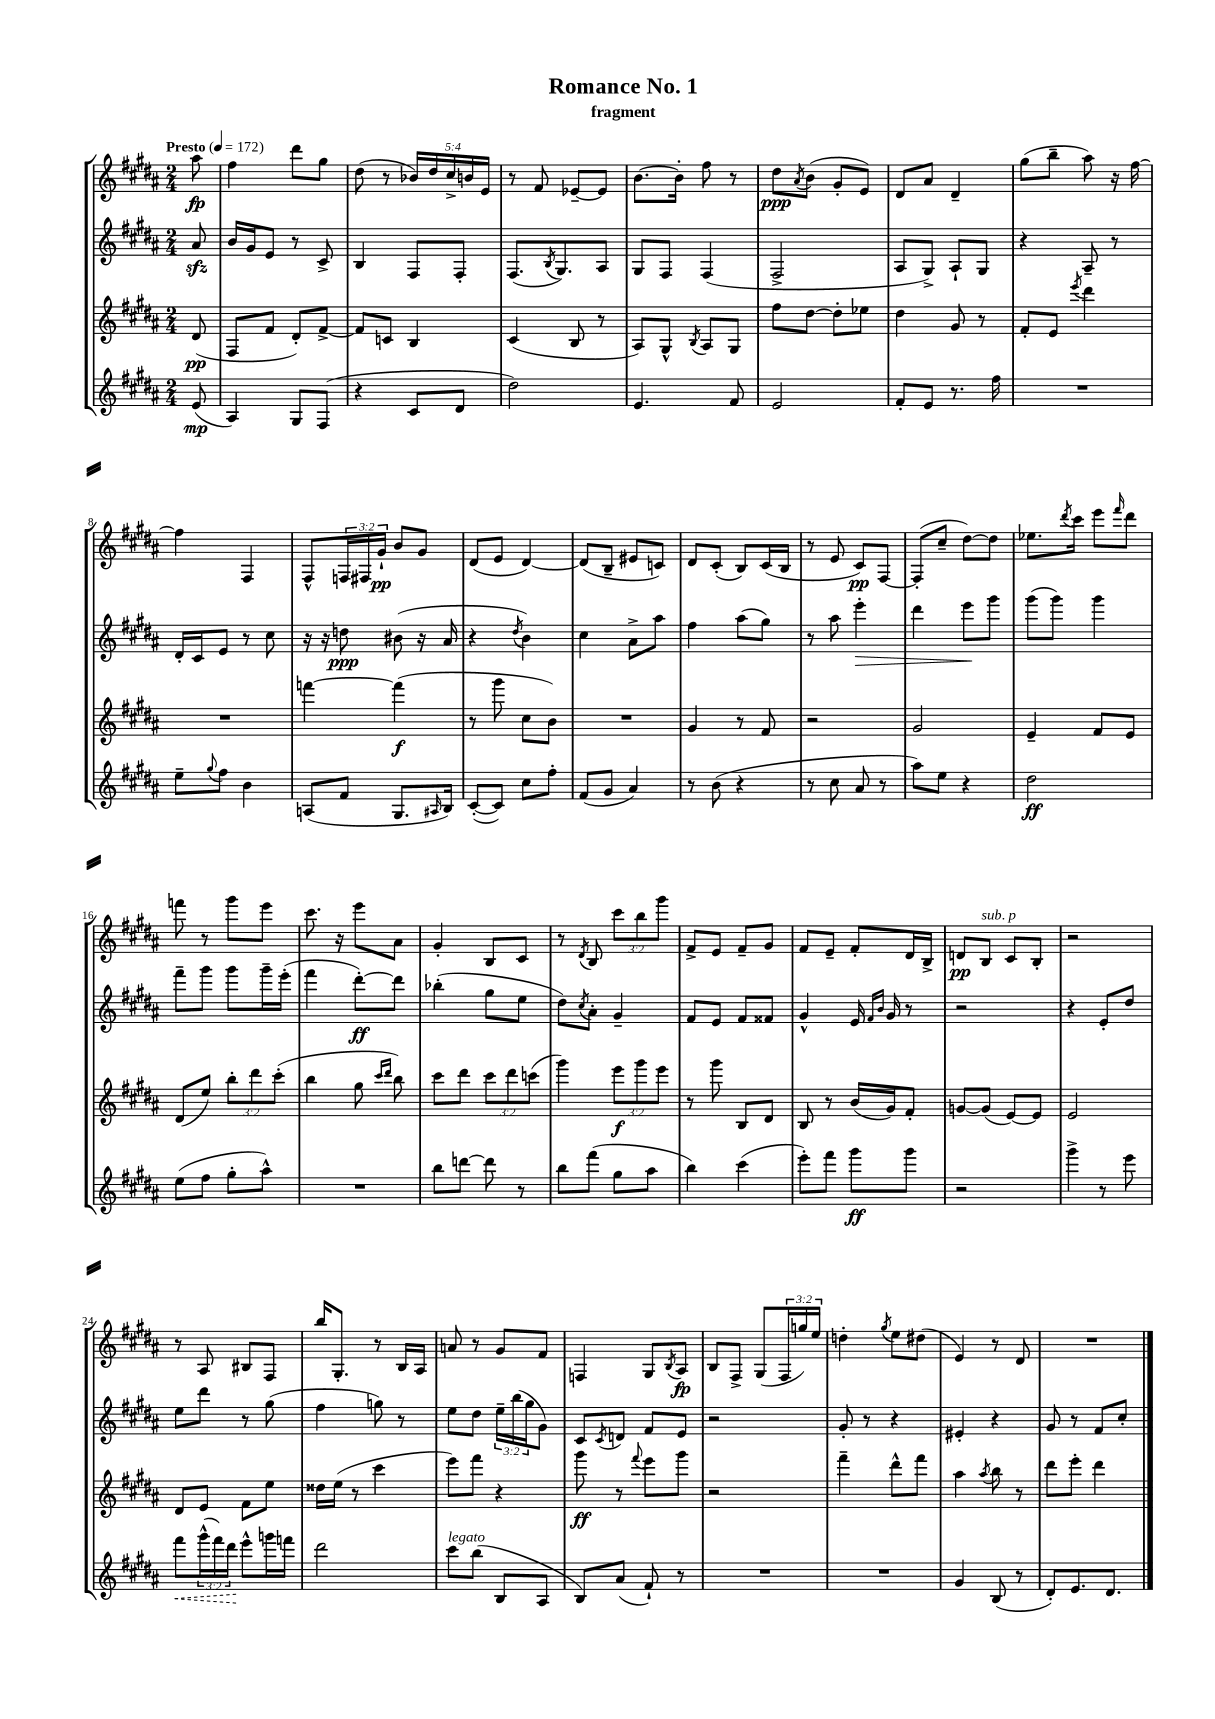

**kern	**kern	**kern	**kern
*staff4	*staff3	*staff2	*staff1
*clefG2	*clefG2	*clefG2	*clefG2
*k[f#c#g#d#a#]	*k[f#c#g#d#a#]	*k[f#c#g#d#a#]	*k[f#c#g#d#a#]
*M2/4	*M2/4	*M2/4	*M2/4
*MM172	*MM172	*MM172	*MM172
(8e	(8d#	8a#	8aa#
=	=	=	=
4A#)	8F#	16b	4ff#
.	.	16g#	.
.	8f#	8e	.
8G#	8d#')	8r	8ddd#
(8F#	[8f#^	8c#^	8gg#
=	=	=	=
4r	8f#]	4B	(8dd#
.	8c	.	8r
8c#	4B	8F#	20b-)
.	.	.	20dd#
.	.	.	20cc#^
8d#	.	8F#'	.
.	.	.	20b
.	.	.	20e
=	=	=	=
2dd#)	(4c#	(8.F#	8r
.	.	.	8f#
.	.	8qB	.
.	.	8.G#)	.
.	8B	.	[8e-~
.	8r	8A#	8e-]
=	=	=	=
4.e	8A#)	8G#	[8.b
.	8G#^^	8F#	.
.	.	.	16b']
.	8qB	.	.
.	8A#	(4F#	8ff#
8f#	8G#	.	8r
=	=	=	=
2e	8ff#	2F#^	8dd#
.	.	.	8qa#
.	[8dd#	.	(8b
.	8dd#']	.	8g#'
.	8ee-	.	8e)
=	=	=	=
8f#'	4dd#	8A#	8d#
8e	.	8G#^)	8a#
8.r	8g#	8A#`	4d#~
.	8r	8G#	.
16ff#	.	.	.
=	=	=	=
2r	8f#'	4r	(8gg#
.	8e	.	8bb~
.	8qeee	.	.
.	4ddd#	8A#~	8aa#)
.	.	8r	16r
.	.	.	[16ff#
=	=	=	=
8ee~	2r	16d#'	4ff#]
.	.	16c#	.
8qqgg#	.	.	.
8ff#	.	8e	.
4b	.	8r	4F#
.	.	8cc#	.
=	=	=	=
(8A	[4fff	16r	8F#^^
.	.	16r	.
8f#	.	8dd	24F
.	.	.	24F#
.	.	.	24g#`
8.G#	(4fff]	(8b#	8b
.	.	16r	8g#
16qqA#	.	.	.
16B)	.	16a#	.
=	=	=	=
([8c#'	8r	4r	(8d#
8c#])	8ggg#	.	8e
.	.	8qdd#	.
8cc#	8cc#	4b)	[4d#)
8ff#'	8b)	.	.
=	=	=	=
(8f#	2r	4cc#	(8d#]
8g#	.	.	8B~
4a#)	.	8a#^	8e#
.	.	8aa#	8c)
=	=	=	=
8r	4g#	4ff#	8d#
(8b	.	.	(8c#'
4r	8r	(8aa#	8B)
.	8f#	8gg#)	(16c#
.	.	.	16B
=	=	=	=
8r	2r	8r	8r
8cc#	.	8aa#	8e
8a#	.	4eee'	8c#)
8r	.	.	[8F#
=	=	=	=
8aa#)	2g#	4ddd#	(8F#']
8ee	.	.	8cc#~
4r	.	8eee	[8dd#)
.	.	8ggg#	8dd#]
=	=	=	=
2dd#	4e~	(8ggg#	8.ee-
.	.	8ggg#)	.
.	.	.	8qddd#
.	.	.	16ccc#
.	8f#	4ggg#	8eee
.	.	.	16qqfff#
.	8e	.	8ddd#
=	=	=	=
(8ee	(8d#	8fff#~	8fff
8ff#	8ee)	8ggg#	8r
8gg#'	12bb'	8ggg#	8ggg#
.	12ddd#	.	.
8aa#^^)	.	16ggg#~	8eee
.	(12ccc#'	.	.
.	.	(16eee'	.
=	=	=	=
2r	4bb	4fff#	8.ccc#
.	.	.	16r
.	8gg#	[8ddd#')	8eee
.	16qqccc#	.	.
.	16qqddd#	.	.
.	8bb)	8ddd#]	8a#
=	=	=	=
8bb	8ccc#	(4bb-'	4g#'
[8ddd	8ddd#	.	.
8ddd]	12ccc#	8gg#	8B
.	12ddd#	.	.
8r	.	8ee	8c#
.	(12ccc	.	.
=	=	=	=
8bb	4ggg#)	8dd#)	8r
.	.	8qcc#	8qd#
(8fff#	.	8a#'	8B
8gg#	12eee	4g#~	12ccc#
.	12ggg#	.	12bb
8aa#	.	.	.
.	12eee	.	12ggg#
=	=	=	=
4bb)	8r	8f#	8f#^
.	8ggg#	8e	8e
(4ccc#	8B	8f#	8f#~
.	8d#	8f##	8g#
=	=	=	=
8eee')	8B	4g#^^	8f#
8fff#	8r	.	8e~
8ggg#	(16b	16e	8f#'
.	.	16qqf#	.
.	.	16qqb	.
.	16g#)	16g#	.
8ggg#	8f#'	8r	16d#
.	.	.	16B^
=	=	=	=
2r	[8g	2r	8d
.	(8g]	.	8B
.	[8e)	.	8c#
.	8e]	.	8B'
=	=	=	=
4ggg#^	2e	4r	2r
8r	.	8e'	.
8eee	.	8dd#	.
=	=	=	=
8fff#	8d#	8ee	8r
(24ggg#^^	8e	8ddd#	8A#
24fff#)	.	.	.
24ddd#	.	.	.
8eee^^	8f#	8r	8B#
16ggg	8ee	(8gg#	8F#
16fff	.	.	.
=	=	=	=
2ddd#	16dd##	4ff#	16bb
.	(16ee	.	8.G#'
.	8r	.	.
.	4ccc#	8gg)	8r
.	.	8r	16B
.	.	.	16A#
=	=	=	=
8ccc#	8eee)	8ee	8a
(8bb	8fff#	8dd#	8r
8B	4r	24ee~	8g#
.	.	(24bb	.
.	.	24gg#	.
8A#	.	8g#)	8f#
=	=	=	=
8B)	8ggg#	8c#	4F
.	.	8qc#	.
(8a#	8r	8d	.
.	8qqfff#	.	.
8f#`)	8eee	8f#	8G#
.	.	.	8qB
8r	8ggg#	8e	8A#
=	=	=	=
2r	2r	2r	8B
.	.	.	8F#^
.	.	.	(8G#
.	.	.	24F#
.	.	.	24gg)
.	.	.	24ee
=	=	=	=
2r	4fff#~	8g#'	4dd'
.	.	8r	.
.	.	.	8qgg#
.	8ddd#^^	4r	8ee
.	8fff#	.	(8dd#
=	=	=	=
4g#	4aa#	4e#'	4e)
.	8qaa#	.	.
(8B	8bb	4r	8r
8r	8r	.	8d#
=	=	=	=
8d#')	8ddd#	8g#	2r
8.e	8eee'	8r	.
.	4ddd#	8f#	.
8.d#	.	.	.
.	.	8cc#'	.
==	==	==	==
*-	*-	*-	*-
